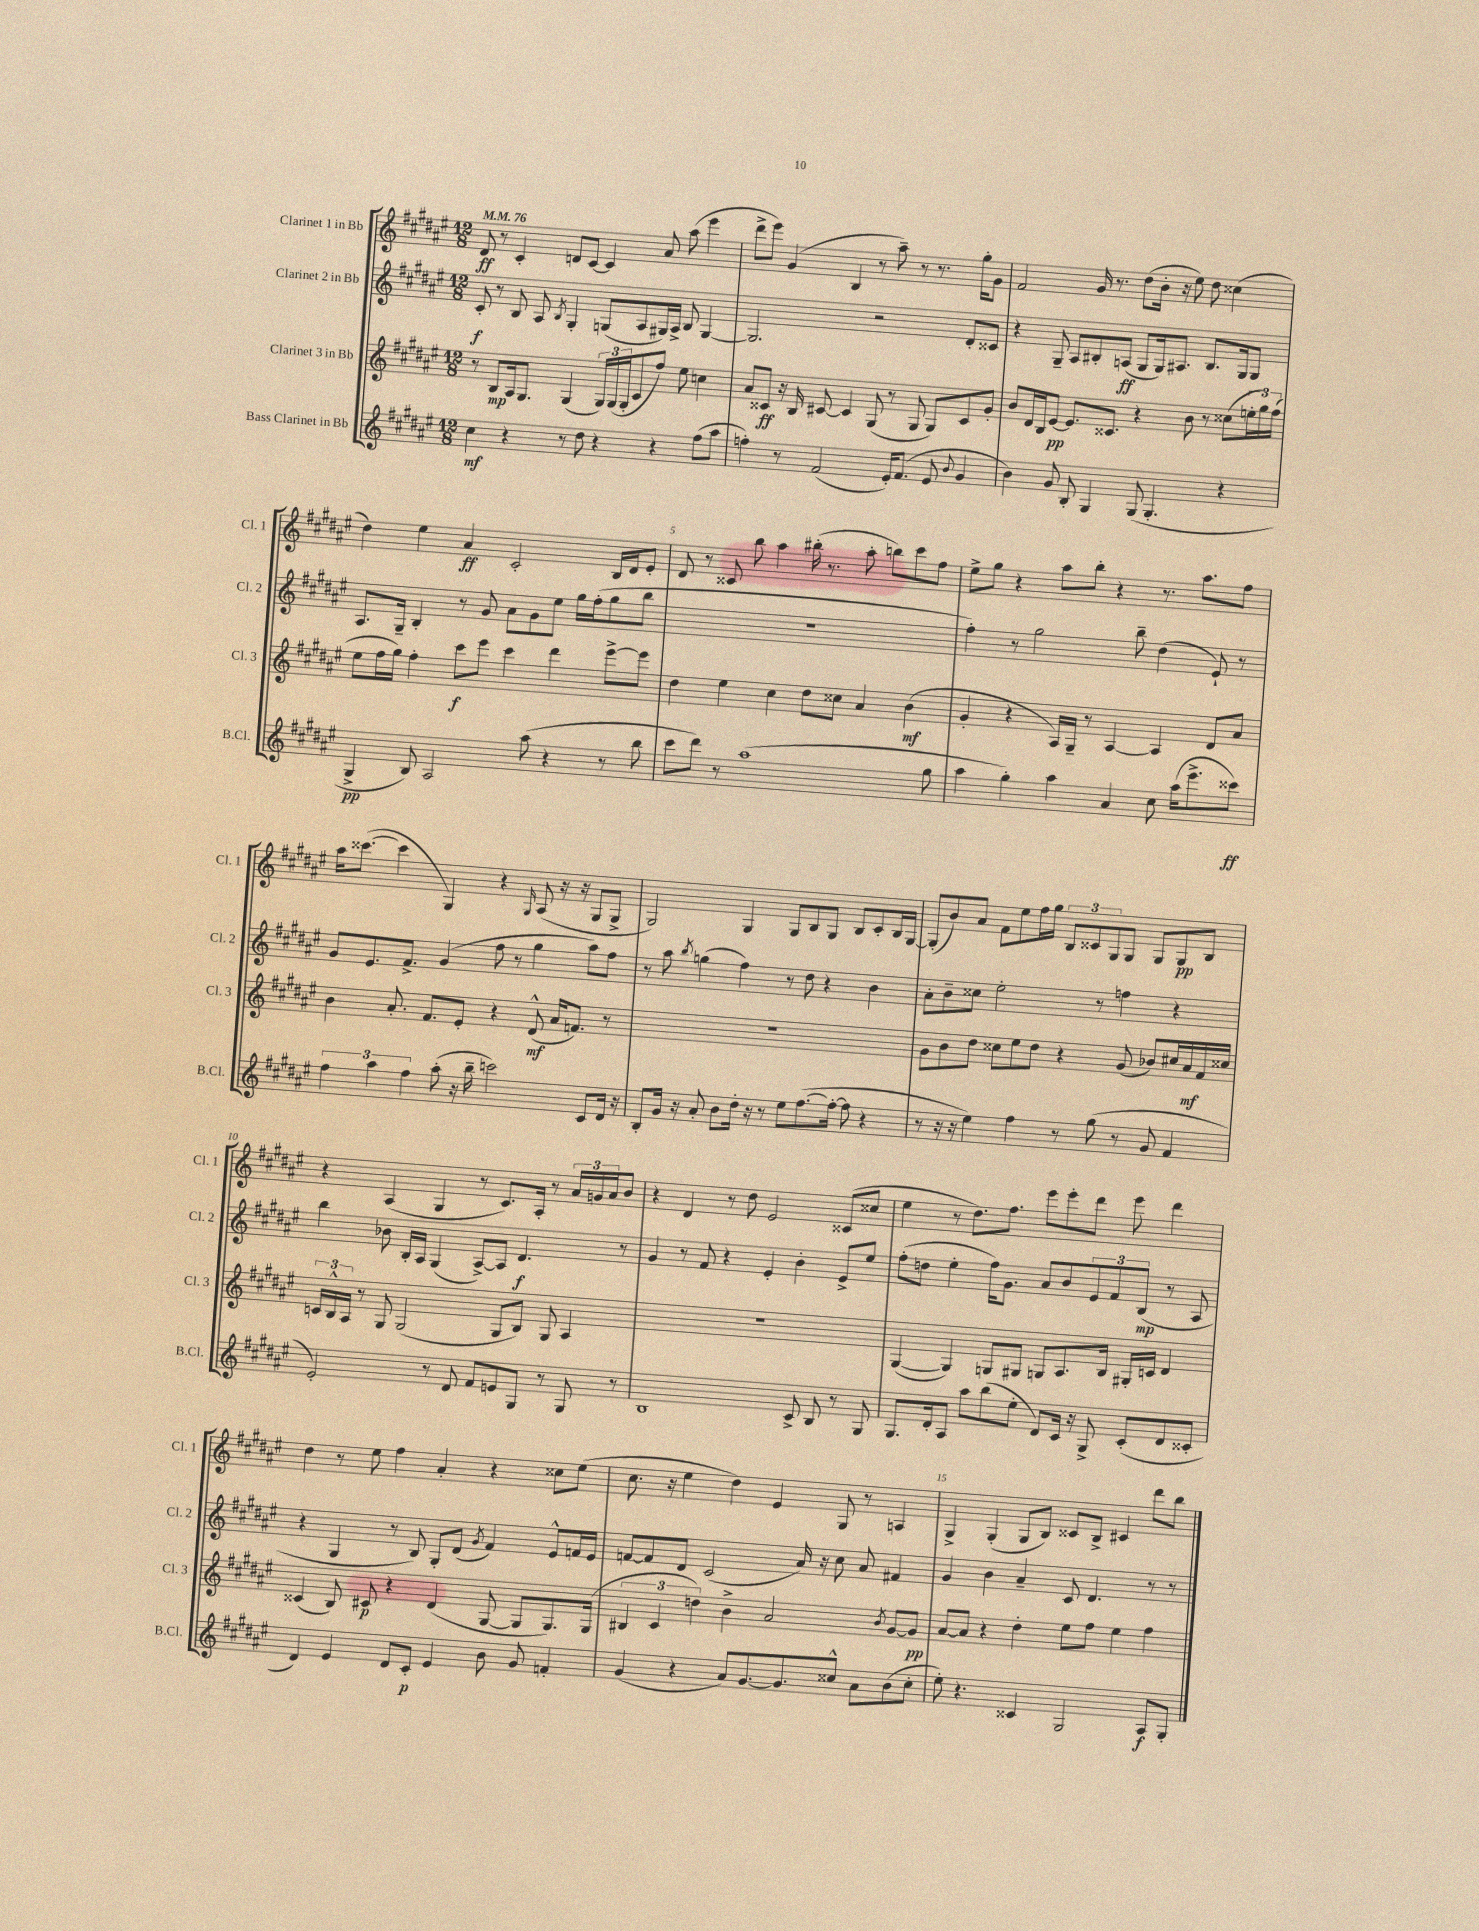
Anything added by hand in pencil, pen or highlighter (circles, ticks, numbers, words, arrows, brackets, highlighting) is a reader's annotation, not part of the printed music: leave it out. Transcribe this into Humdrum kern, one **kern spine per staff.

**kern	**kern	**kern	**kern
*staff4	*staff3	*staff2	*staff1
*clefG2	*clefG2	*clefG2	*clefG2
*k[f#c#g#d#a#e#]	*k[f#c#g#d#a#e#]	*k[f#c#g#d#a#e#]	*k[f#c#g#d#a#e#]
*M12/8	*M12/8	*M12/8	*M12/8
*MM76	*MM76	*MM76	*MM76
4cc#	8r	8c#'	8d#
.	8B	8r	8r
4r	16A#	8B	4c#'
.	8.G#	.	.
.	.	8A#	.
.	.	8qB	.
8r	(4G#	4G#'	8d
8dd#	.	.	[8c#
4r	24G#)	(8G	4c#]
.	(24G#	.	.
.	24G#'	.	.
.	8c#	8A#	.
4r	8ff#)	16G#)	8a#
.	.	16A#^	.
.	8ee#	8B	(8aa#
(8ff#	4cc	[4G#	4eee#
8aa#	.	.	.
=	=	=	=
4ff')	8a#	2.G#]	8ddd#^
.	8c##	.	8eee#)
8r	16r	.	(4g#
.	16B	.	.
(2f#	[8c#	.	.
.	4c#]	.	4B
.	(8G#	2r	8r
16e#')	8r	.	8aa#~)
(8.f#	.	.	.
.	8G#	.	8r
8e#	8G#)	.	8.r
8qqb	.	.	.
4g#	8c#	8d#'	.
.	.	.	16gg#'
.	8g#'	8c##	8g#
=	=	=	=
4b)	8b	4r	2f#
.	16d#	.	.
.	16B	.	.
8g#	[8e#	8G#~	.
8B'	8.e#]	8A#	.
4G#	.	8B#'	16g#
.	8.c##	.	8.r
.	.	(8A	.
(8G#	4r	8G#	(8dd#
4.G#'	.	16G#)	16b'
.	.	8.A#	16r
.	8b	.	8ee#)
.	8r	8.B#	8dd#
4r	(8cc##	.	(4cc##
.	.	16G#	.
.	24ee'	8G#	.
.	24gg#)	.	.
.	(24ff#	.	.
=	=	=	=
4G#^	8ee#	8.A#	4dd#)
.	16ff#	.	.
.	16gg#)	16G#~	.
8B)	4ff#'	4B'	4ee#
2A#	.	.	.
.	8ccc#	8r	4a#
.	8eee#	8g#	.
.	4ccc#	8a#	2c#'
(8aa#	.	8g#	.
4r	4ddd#	8ee#	.
.	.	16gg#	.
.	.	(16ff#'	.
8r	[8eee#^	8gg#	16B
.	.	.	16d#
8bb	8eee#]	8bb	8e#'
=	=	=	=
8ccc#	4dd#	1.r	8d#
8ddd#)	.	.	8r
8r	4ee#	.	8c##
(1aa#	.	.	8bb
.	4cc#	.	4aa#
.	8dd#	.	(16bb#'
.	.	.	8.r
.	8cc##	.	.
.	4a#	.	8aa#'
.	.	.	8bb)
.	(4b	.	8ccc#
8gg#	.	.	8ff#
=	=	=	=
4aa#	4g#'	4ff#')	8ee#^
.	.	.	8gg#
4gg#')	4r	8r	4r
.	.	2gg#	.
4aa#	16A#)	.	8aa#
.	16G#~	.	.
.	8r	.	8bb'
4a#	[4A#	.	4r
.	.	8bb~	.
8cc#	4A#]	(4dd#	8.r
(16aa#	.	.	.
8.eee#^	.	.	8.aa#
.	8d#	8e#`)	.
8ccc##)	8a#	8r	8ff#
=	=	=	=
6ff#	4b	8g#	16aa#
.	.	.	([8.ccc##
.	.	8.e#	.
6aa#	.	.	.
.	8.a#'	.	4ccc##]
.	.	8.f#^	.
6ff#	.	.	.
.	8.f#	.	.
(8aa#'	.	(4g#	4G#)
16r	8e#'	.	.
16bb~	.	.	.
2ccc)	4r	8ff#	4r
.	.	8r	.
.	.	.	16qqG#
.	(8d#^^	4gg#	(8A#
.	16a#	.	16r
.	8.f)	.	16r
8c#	.	8aa#)	8G#
16d#	8r	8ff#	8G#^
16r	.	.	.
=	=	=	=
8B'	1.r	8r	2G#)
16g#	.	8aa#	.
16r	.	.	.
.	.	8qbb	.
8a#'	.	(4gg	.
8b	.	.	.
16dd#'	.	4ff#)	4G#
16r	.	.	.
8r	.	.	.
8ee#	.	8r	8G#
([8.ff#	.	8dd#	8B
.	.	4r	8G#
16ff#'_	.	.	.
8ff#]	.	.	8B
4r	.	4b	8c#'
.	.	.	16B
.	.	.	[16G#
=	=	=	=
8r	8g#	8a#'	(8G#']
16r	8b	8b~	8b)
16r	.	.	.
4ee#)	8dd#	8cc##	8a#
.	8cc##	2ee#'	8f#
4ff#	8ee#	.	8ee#
.	8dd#	.	16ff#
.	.	.	16gg#
8r	4r	.	12B
.	.	.	12c##
(8gg#	.	8r	.
.	.	.	12G#
8r	(8g#	4ff	8G#
8g#	8b-)	.	8G#
4f#	16cc#	4r	8G#
.	16a#	.	.
.	16f#	.	8B
.	16cc##	.	.
=	=	=	=
2e#')	24c	4bb	4r
.	24B^^	.	.
.	24A#	.	.
.	8r	.	.
.	8G#	8b-	(4A#
.	(2G#	16B'	.
.	.	16A#	.
8r	.	(4G#	4G#
8d#	.	.	.
8f#	.	[8A#^)	8r
8e	8G#	8A#]	8.c#)
8G#	8B)	4.d#	.
.	.	.	16A#'
8r	8G#	.	8r
8G#	4A#	.	24a#
.	.	.	24g
.	.	.	24a#
8r	.	8r	8b
=	=	=	=
1B	1.r	4g#	4r
.	.	8r	4d#
.	.	8f#	.
.	.	4r	8r
.	.	.	8dd#
.	.	4e#'	2e#
8c#^	.	4b'	.
8B	.	.	.
8r	.	8e#^	(8c##
8G#	.	8ee#	8cc##
=	=	=	=
8.G#	([4G#	(8ff#'	4ee#
.	.	8dd	.
16d#'	.	.	.
8A#	4G#])	4ee#'	8r
8aa#	.	.	8.dd#)
(8bb	8G	16ff#)	.
.	.	8.g#	8.ff#
8ee#'	8G#	.	.
8d#)	8G	8a#	8eee#
16c#	8.A#	8b	8eee#'
16r	.	.	.
8G#^	.	12e#	8ddd#
.	16B	.	.
.	.	12f#	.
(8c#'	16G#'	.	8eee#
.	.	(12B	.
.	16c	.	.
8d#	4d#	8r	4ddd#
8c##'	.	8A#	.
=	=	=	=
4d#)	(4c##	4r	4dd#
4e#	8B)	4G#	8r
.	8c#	.	8ee#
8d#	4r	8r	4ff#
8c#'	.	8B)	.
4e#	(4d#	8G#'	4a#'
.	.	(8d#	.
.	.	8qg#	.
8b	[8G#	4f#)	4r
8g#	8G#]	.	.
4f'	8.G#)	8e#^^	8cc##
.	.	16f	(8ee#
.	(16G#	16e#	.
=	=	=	=
(4g#	6B#	[8f	8.cc#
.	.	8f]	.
.	6c#	.	.
.	.	.	16r
4r	.	8d#	4ee#
.	6dd)	.	.
.	.	(2c#	.
8a#)	4b^	.	4dd#)
[8.g#	.	.	.
.	2a#	.	4e#
8.g#]	.	.	.
.	.	16a#)	.
.	.	16r	.
8cc##^^	.	8cc#	8G#
8a#	.	8a#	8r
.	8qb	.	.
(8b	[8g#	4f#	4A
8cc##'	8g#]	.	.
=	=	=	=
8ee#')	[8a#	4g#	4G#^
4.r	8a#]	.	.
.	4r	4b	(4G#'
4c##	4dd#'	4a#~	8G#
.	.	.	8B)
2G#	8ee#	8c#	8c##
.	8ff#	4.d#	8B^
.	4ee#	.	4c#
8A#	4ff#	8r	8ddd#
8G#'	.	8r	8bb
==	==	==	==
*-	*-	*-	*-
